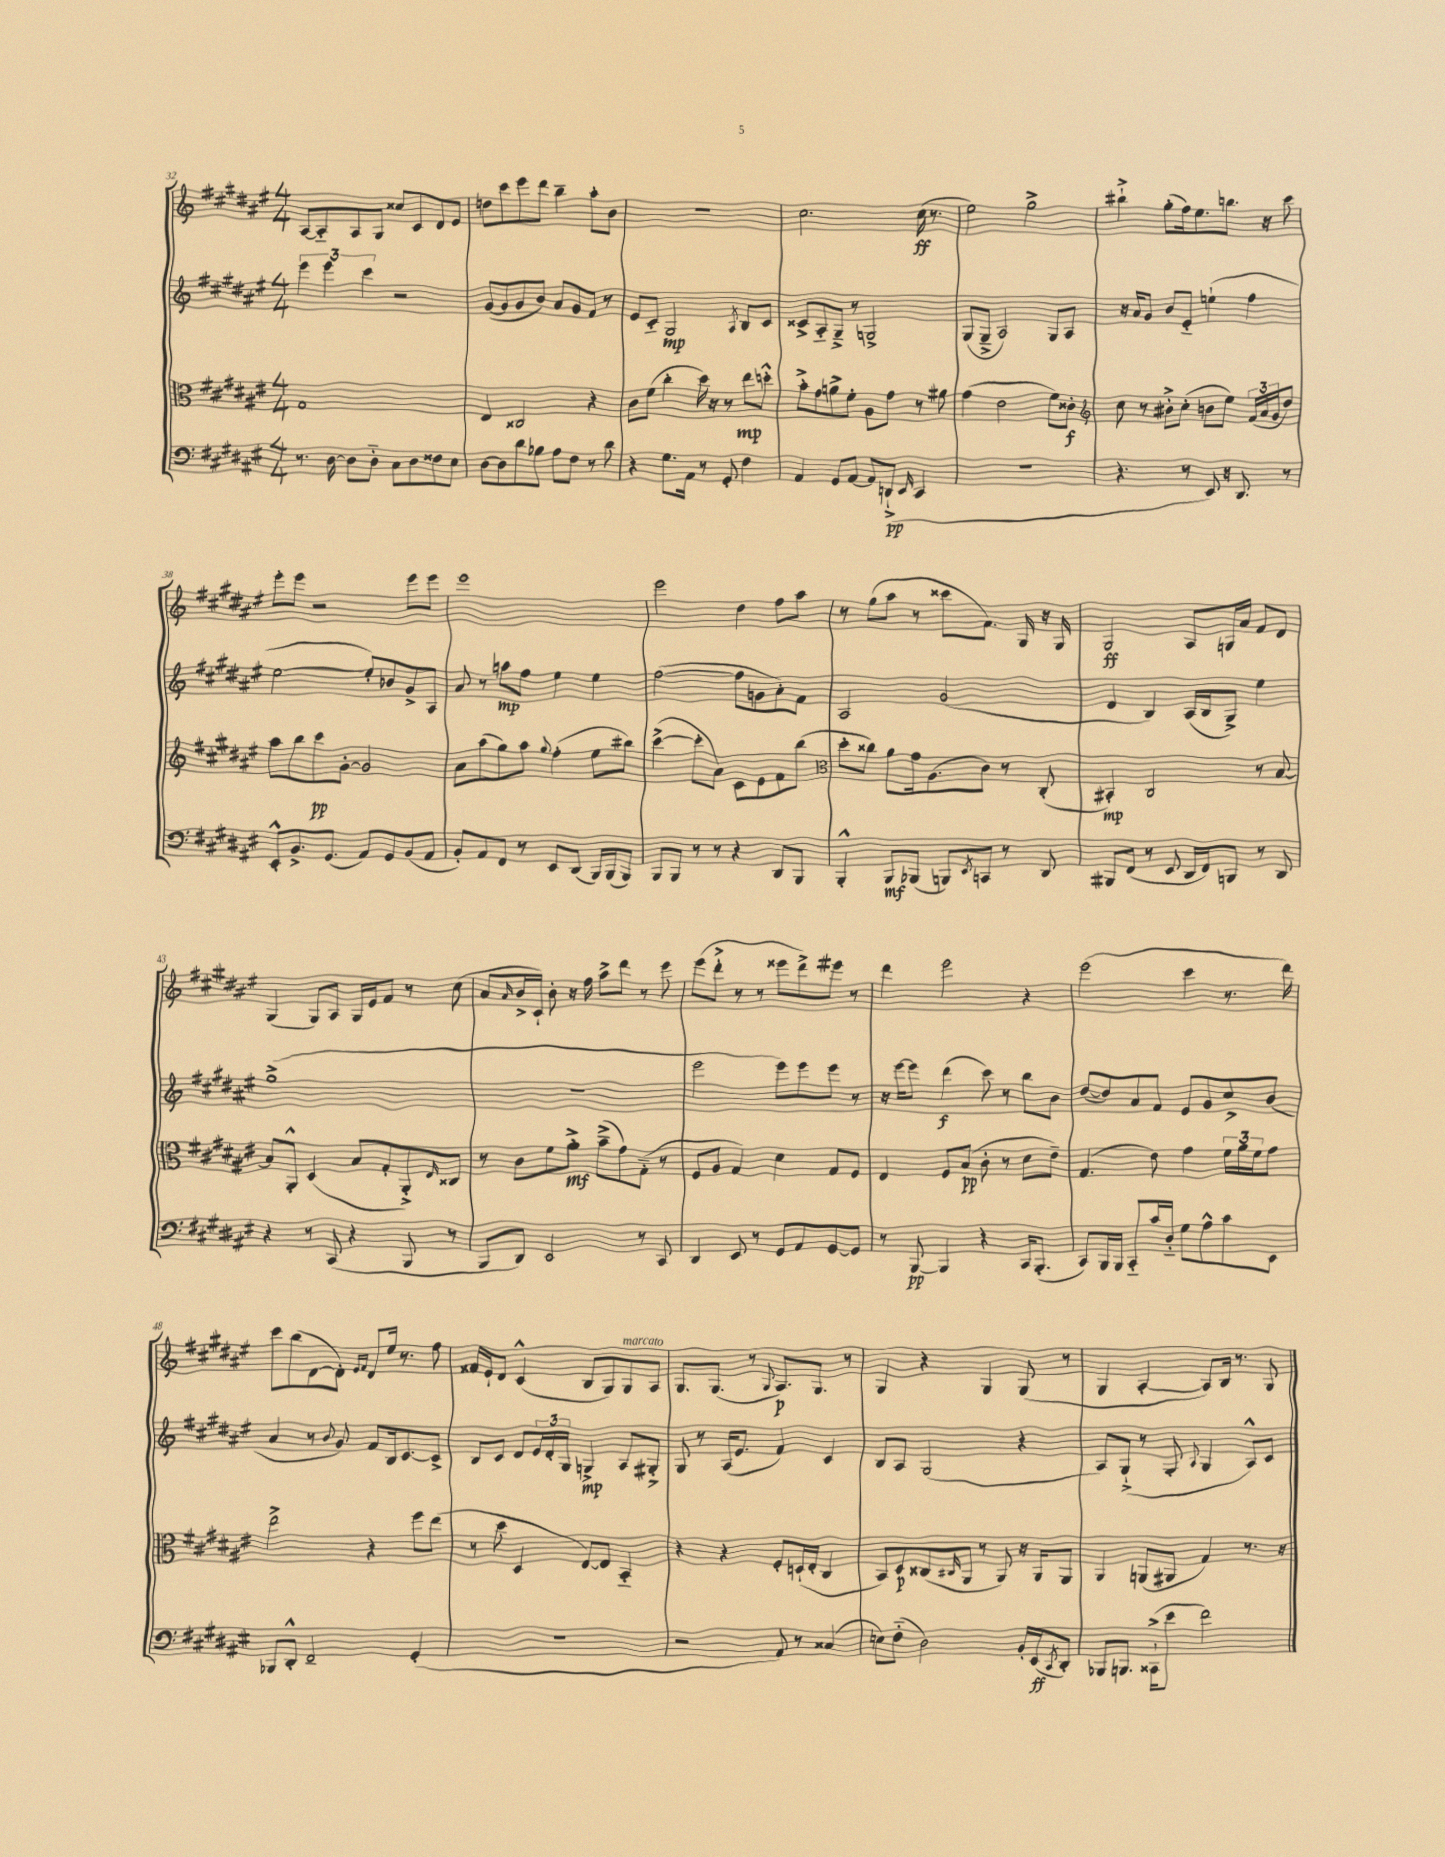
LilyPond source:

<<
\new StaffGroup <<
\new Staff = "s0" {
    \clef treble \key fis \major \numericTimeSignature \time 4/4
    ais8~ ais8-_ ais8 gis8 cisis''8 cis'8 dis'8 eis'8 |
    d''8 cis'''8 eis'''8 dis'''8 b''4-- ais''8-. b'8 |
    r1 |
    cis''2. cis''16\ff( r8. |
    eis''2) gis''2-> |
    bis''4-!-> gis''8-.( fis''16) eis''8. b''8. r16 cis'''8 |
    eis'''8-. eis'''8 r2 eis'''8 eis'''8 |
    eis'''1 |
    eis'''2 dis''4 fis''8 ais''8 |
    r8 gis''8( ais''8 r8 cisis'''8 fis'8.) gis16 r16 gis16 |
    gis2\ff ais8 g16 ais'16 fis'8 dis'8 |
    gis4( gis8) ais8 gis16 eis'16 fis'8 r8 cis''8( |
    ais'8 \grace { ais'16 } b'16-> cis'16-!) b'8-. r16 fis''16 ais''8-> dis'''8 r8 eis'''8 |
    eis'''8( dis'''8-.-> r8 r8 eisis'''8 dis'''8->) eis'''8 r8 |
    dis'''4 eis'''2 r4 |
    eis'''2( cis'''4 r8. dis'''16) |
    cis'''8 b''8( dis'8~ dis'8-.) \grace { eis'16 fis'16 } dis'8 eis''16 r8. fis''8 |
    fisis'16 eis'16-! dis'8 cis'4-^( b8 gis8) gis8^\markup { \italic "marcato" } ais8 |
    gis8. gis8.( r8 \appoggiatura { gis8 } ais8.\p) gis8. r8 |
    gis4 r4 gis4 gis8( r8 |
    gis4 ais4~-. ais8) b16 r8. gis8 \bar "|." |
}
\new Staff = "s1" {
    \clef treble \key fis \major \numericTimeSignature \time 4/4
    \tuplet 3/2 { eis'''4 eis'''4 cis'''4 } r2 |
    gis'8~( gis'8 gis'8 b'8) ais'8 gis'8 fis'8 r8 |
    eis'8 cis'8-_ gis2\mp \acciaccatura { ais8 } b8 cis'8 |
    cisis'8-> ais8-_ gis8---> r8 g2-> |
    gis8( gis8---> ais2) gis8 ais8 |
    r16 ais'16 gis'8 b'8 eis'8-_ e''4-!( fis''4 |
    eis''2~ eis''8-.) bes'8 gis'8-> ais8 |
    ais'8 r8 a''8\mp fis''8 eis''4 eis''4 |
    fis''2~( fis''8 g'8 ais'8-.) fis'8 |
    ais2 gis'2( |
    dis'4 b4) ais16( b16 gis8->) eis''4 |
    gis''1->( |
    R1 |
    eis'''2 eis'''8) eis'''8 eis'''8 r8 |
    r16 eis'''16~ eis'''8 dis'''4\f( cis'''8) r8 b''8 b'8 |
    dis''8~( dis''8) ais'8 fis'8 eis'8 gis'8 cis''8-> b'8( |
    ais'4 r8 \appoggiatura { b'8 } gis'8) fis'8 b16 cis'8.~ cis'8-> |
    b8 cis'8 dis'8 \tuplet 3/2 { eis'16 dis'16-. gis16 } g4->\mp ais8 gis8-.-> |
    gis8 r8 ais16( eis'8. fis'4) cis'4 |
    b8 ais8 gis2( r4 |
    ais8) gis8-!->( r8 gis8-. \appoggiatura { ais8 } gis4 ais8-^) cis'8 \bar "|." |
}
\new Staff = "s2" {
    \clef alto \key fis \major \numericTimeSignature \time 4/4
    gis1 |
    eis4 cisis2 r4 |
    cis'8 fis'8( cis''4-. dis''16) r16 r8 eis''8\mp d''8-.-^ |
    b'8-.-> gis'8 a'8-> fis'8-. ais8 gis'8 r8 ais'8 |
    gis'4( eis'2 fis'8) cisis'8-.\f |
    \clef treble cis''8 r8 bis'8-.-> cis''8-.( b'8 eis''8) \tuplet 3/2 { fis'16( ais'16 gis'16 } dis''8) |
    ais''8 b''8 cis'''8\pp gis'8~-. gis'2 |
    ais'8 ais''8( gis''8) ais''8 \appoggiatura { gis''8 } fis''4-.( eis''8 bis''8) |
    cis'''4~->( cis'''8-. ais'8) cis'8 eis'8 fis'8 b''8( |
    \clef alto dis''8-. cisis''8) ais'8 gis'16 ais8.( cis'8) r8 cis8-.( |
    bis,4-.\mp) cis2 r8 b8~ |
    b8 ais,8-.-^ dis4( b8 gis8-. ais,8-.->) \grace { eis16 } cisis8 |
    r8 cis'8 fis'8 ais'8-.->\mf b'8--->( gis'8) gis8-_( r8 |
    fis8 ais8 gis4) dis'4 gis8 fis8 |
    eis4 fis8 b8\pp( cis'8-. r8 dis'8 eis'8--) |
    gis4.( eis'8) gis'4 \tuplet 3/2 { fis'16 ais'16 fis'16 } gis'8 |
    eis''2-> r4 fis''8 eis''8( |
    r8 dis''8 dis4 eis8~) eis8 b,4-_ |
    r4 r4 fis8-. d16-!( eis16-. cis4 |
    b,8) dis8\p cisis8( \grace { cis16 } ais,8 r8 ais,8) r16 ais,16 ais,8 |
    ais,4 a,8( ais,8 gis4) r8. r16 \bar "|." |
}
\new Staff = "s3" {
    \clef bass \key fis \major \numericTimeSignature \time 4/4
    r8. dis16~ dis8 dis8-_ cis8 dis8 fisis8 eis8 |
    dis8~ dis8 dis'8 bes8 ais8 fis8 r8 dis'8 |
    r4 gis8. ais,16 r8 gis,8-. fis4 |
    ais,4 gis,8 ais,8~ ais,8 d,8-!->\pp( \grace { eis,16 } cis,4 |
    r1 |
    r4. r8 eis,8) r16 dis,8. r8 |
    eis,8-.-^ b,8.-> gis,8.( ais,8) gis,8 b,8( ais,8 |
    b,8-.) ais,8 fis,8 r8 eis,8 dis,8( b,,16) b,,16( b,,8) |
    b,,8 b,,8 r8 r8 r4 dis,8 b,,8 |
    b,,4-.-^ b,,8\mf bes,,8( b,,8) \acciaccatura { eis,8 } c,8 r8 dis,8 |
    bis,,8 fis,8( r8 eis,8 dis,16 fis,16) b,,8 r8 dis,8 |
    r4 r8 cis,8( r4 b,,8 r8 |
    b,,8 dis,8) eis,2 r8 cis,8 |
    dis,4 eis,8 r8 gis,8 ais,8 gis,8~ gis,8 |
    r8 b,,8~\pp b,,4 r4 cis,16 b,,8.-.( |
    cis,8) b,,16 b,,16 cis,8-_ cis'16 dis16-_ gis8 ais8-^ cis'8 eis,8 |
    bes,,8 dis,8-.-^ fis,2-- gis,4-.( |
    R1 |
    r2 ais,8) r8 cisis4( |
    e8) fis8-_( dis2) b,16-. eis,16\ff( \acciaccatura { cis,8 } dis,8-.) |
    bes,,8 b,,8. cisis,16-!->( eis'8 fis'2) \bar "|." |
}
>>
>>
\layout { \context { \Score currentBarNumber = #32 } }
